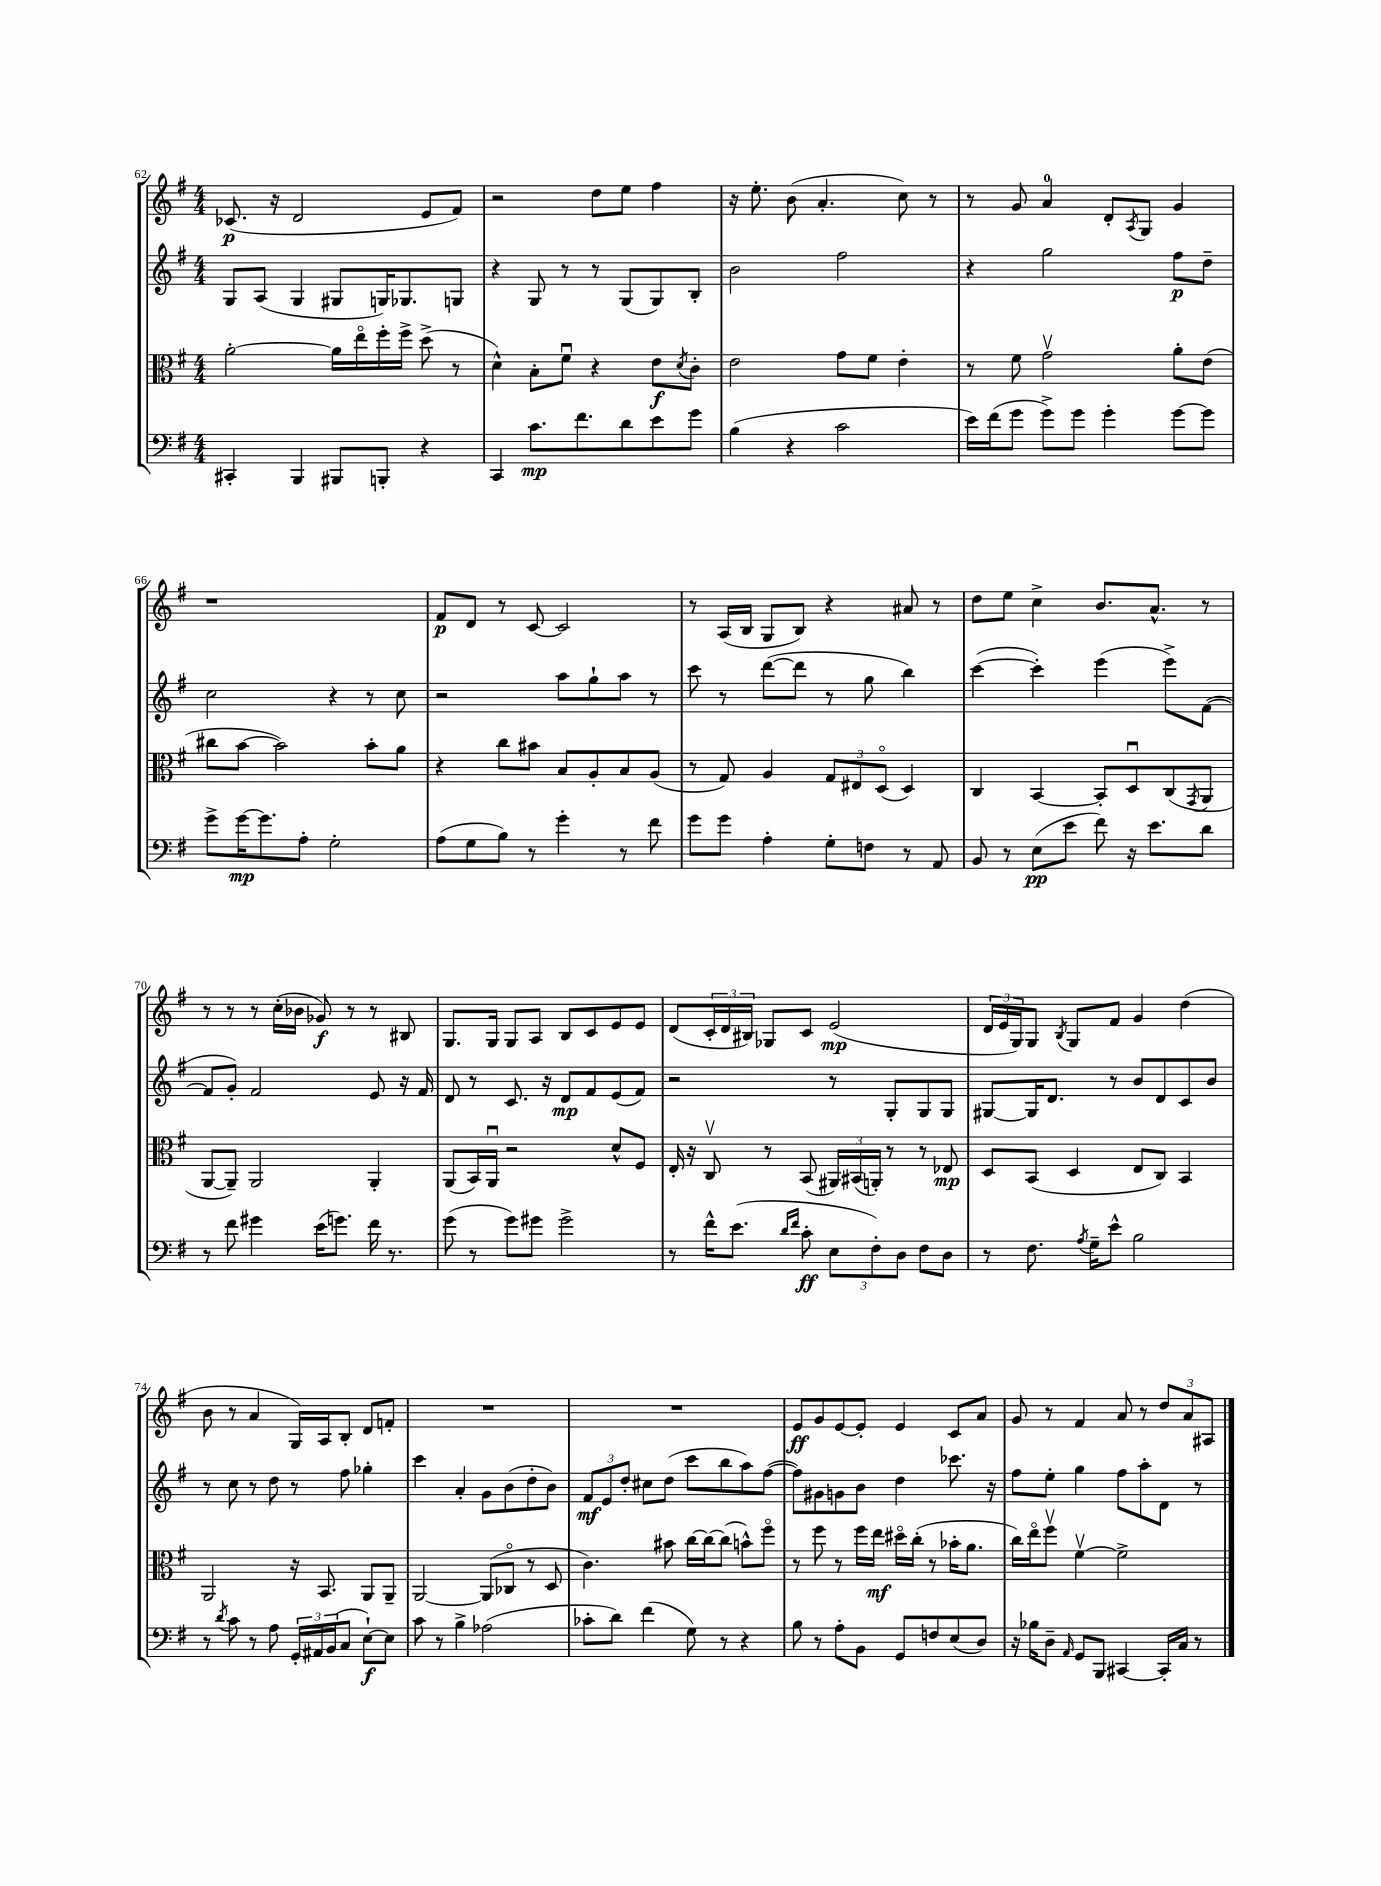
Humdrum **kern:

**kern	**kern	**kern	**kern
*staff4	*staff3	*staff2	*staff1
*clefF4	*clefC3	*clefG2	*clefG2
*k[f#]	*k[f#]	*k[f#]	*k[f#]
*M4/4	*M4/4	*M4/4	*M4/4
4CC#'	[2a'	8G	(8.c-
.	.	(8A	.
.	.	.	16r
4BBB	.	4G	2d
8BBB#	16a]	8G#	.
.	16eeo	.	.
8BBB'	16ff#'	16G)	.
.	16ff#^	8.G-	.
4r	(8dd^	.	8e
.	8r	8G	8f#)
=	=	=	=
4CC	4d^^)	4r	2r
8.c	8B'	8G	.
.	8f#u	8r	.
8.f#	.	.	.
.	4r	8r	8dd
8d	.	(8G	8ee
8e	8e	8G)	4ff#
.	8qd	.	.
8g	8c'	8B'	.
=	=	=	=
(4B	2e	2b	16r
.	.	.	8.ee'
4r	.	.	(8b
.	.	.	4.a'
2c	8g	2ff#	.
.	8f#	.	.
.	4e'	.	8cc)
.	.	.	8r
=	=	=	=
16e)	8r	4r	8r
(16f#	.	.	.
8g	8f#	.	8g
8g^)	2gv	2gg	4a
8g	.	.	.
4g'	.	.	8d'
.	.	.	8qA
.	.	.	8G
[8g	8a'	8ff#	4g
8g]	(8e	8dd~	.
=	=	=	=
8g^	8cc#	2cc	1r
[16g	[8b	.	.
8.g]	.	.	.
.	2b])	.	.
8A'	.	.	.
2G'	.	4r	.
.	8b'	8r	.
.	8a	8cc	.
=	=	=	=
(8A	4r	2r	8f#
8G	.	.	8d
8B)	8cc	.	8r
8r	8b#	.	[8c
4g'	8B	8aa	2c]
.	8A'	8gg`	.
8r	8B	8aa	.
8f#	(8A	8r	.
=	=	=	=
8g	8r	8ccc	8r
8g	8G)	8r	(16A
.	.	.	16B
4A'	4A	([8ddd	8G
.	.	8ddd]	8B)
8G'	12G	8r	4r
.	12E#	.	.
8F	.	8gg	.
.	(12Do	.	.
8r	4D)	4bb)	8a#
8AA	.	.	8r
=	=	=	=
8BB	4C	([4ccc	8dd
8r	.	.	8ee
(8E	[4BB	4ccc'])	4cc^
8e	.	.	.
8f#)	8BB']	(4eee	8.b
16r	8Du	.	.
8.e	.	.	8.a^^
.	(8C	8eee^)	.
.	8qGG	.	.
8d	8AA	([8f#	8r
=	=	=	=
8r	[8AA	8f#]	8r
8f#	8AA~])	8g')	8r
4g#	2AA	2f#	8r
.	.	.	(16cc'
.	.	.	16b-
(16e	.	.	8g-)
8.g)	.	.	.
.	.	.	8r
16f#	4AA'	8e	8r
8.r	.	.	.
.	.	16r	8B#
.	.	16f#	.
=	=	=	=
(8g	(8AA	8d	8.G
8r	16BB)	8r	.
.	16AAu	.	16G
8g)	2r	8.c	8G
8g#	.	.	8A
.	.	16r	.
2g#^	.	8d	8B
.	.	8f#	8c
.	8d^^	(8e	8e
.	8F#	8f#)	8e
=	=	=	=
8r	16E'	2r	(8d
.	16r	.	.
16f#^^	8Cv	.	24c'
.	.	.	24d
(8.e	.	.	.
.	.	.	24B#)
.	8r	.	8G-
16qqd	.	.	.
16qqf#	.	.	.
8c'	(8BB	.	8c
12E	24AA#)	8r	(2e
.	(24BB#	.	.
12F#')	24AA')	.	.
.	8r	8G'	.
12D	.	.	.
8F#	8r	8G	.
8D	8E-	8G	.
=	=	=	=
8r	8D	[8G#	24d
.	.	.	24e
.	.	.	24G)
8.F#	(8BB	16G#]	8G
.	.	8.d	.
.	.	.	8qB
.	4D	.	8G
8qA	.	.	.
16G~	.	.	.
8e^^	.	8r	8f#
2B	8E	8b	4g
.	8C)	8d	.
.	4BB	8c	(4dd
.	.	8b	.
=	=	=	=
8r	2AA	8r	8b
8qd	.	.	.
8c	.	8cc	8r
8r	.	8r	4a
8A	.	8dd	.
24GG'	16r	8r	16G)
24AA#	.	.	.
.	8.BB	.	16A
(24BB	.	.	.
8C	.	8ff#	8B'
[8E`)	8AA	4gg-'	8d
8E]	8AA~	.	8f'
=	=	=	=
8c	[2AA	4ccc	1r
8r	.	.	.
4B^	.	4a'	.
(2A-	(8AA]	8g	.
.	8C-o	(8b	.
.	8r	8dd'	.
.	8D	8b)	.
=	=	=	=
8c-'	4.c)	12f#	1r
.	.	12e	.
8d)	.	.	.
.	.	12dd'	.
(4f#	.	8cc#	.
.	8b#	(8dd	.
8G)	[16cc	8ccc	.
.	16cc_	.	.
8r	(8cc]	8bb	.
4r	8b^^)	8aa)	.
.	8ff#o	([8ff#	.
=	=	=	=
8B	8r	8ff#])	8e
8r	8ff#	8g#	8g
8A'	8r	8g	[8e
8BB	16ff#	8b	8e']
.	16ee	.	.
8GG	16dd#o	4dd	4e
.	(16cc'	.	.
8F	8r	.	.
(8E	16b-'	8.ccc-	8c
.	8.a	.	.
8D)	.	.	8a
.	.	16r	.
=	=	=	=
16r	16cc)	8ff#	8g
16B-	16eeo	.	.
8D~	8ff#v	8ee'	8r
16qqAA	.	.	.
8GG	[4f#v	4gg	4f#
8BBB	.	.	.
[4CC#	2f#^]	8ff#	8a
.	.	8aa'	8r
16CC#']	.	8d	12dd
16C	.	.	.
.	.	.	12a
8r	.	8r	.
.	.	.	12A#
==	==	==	==
*-	*-	*-	*-
